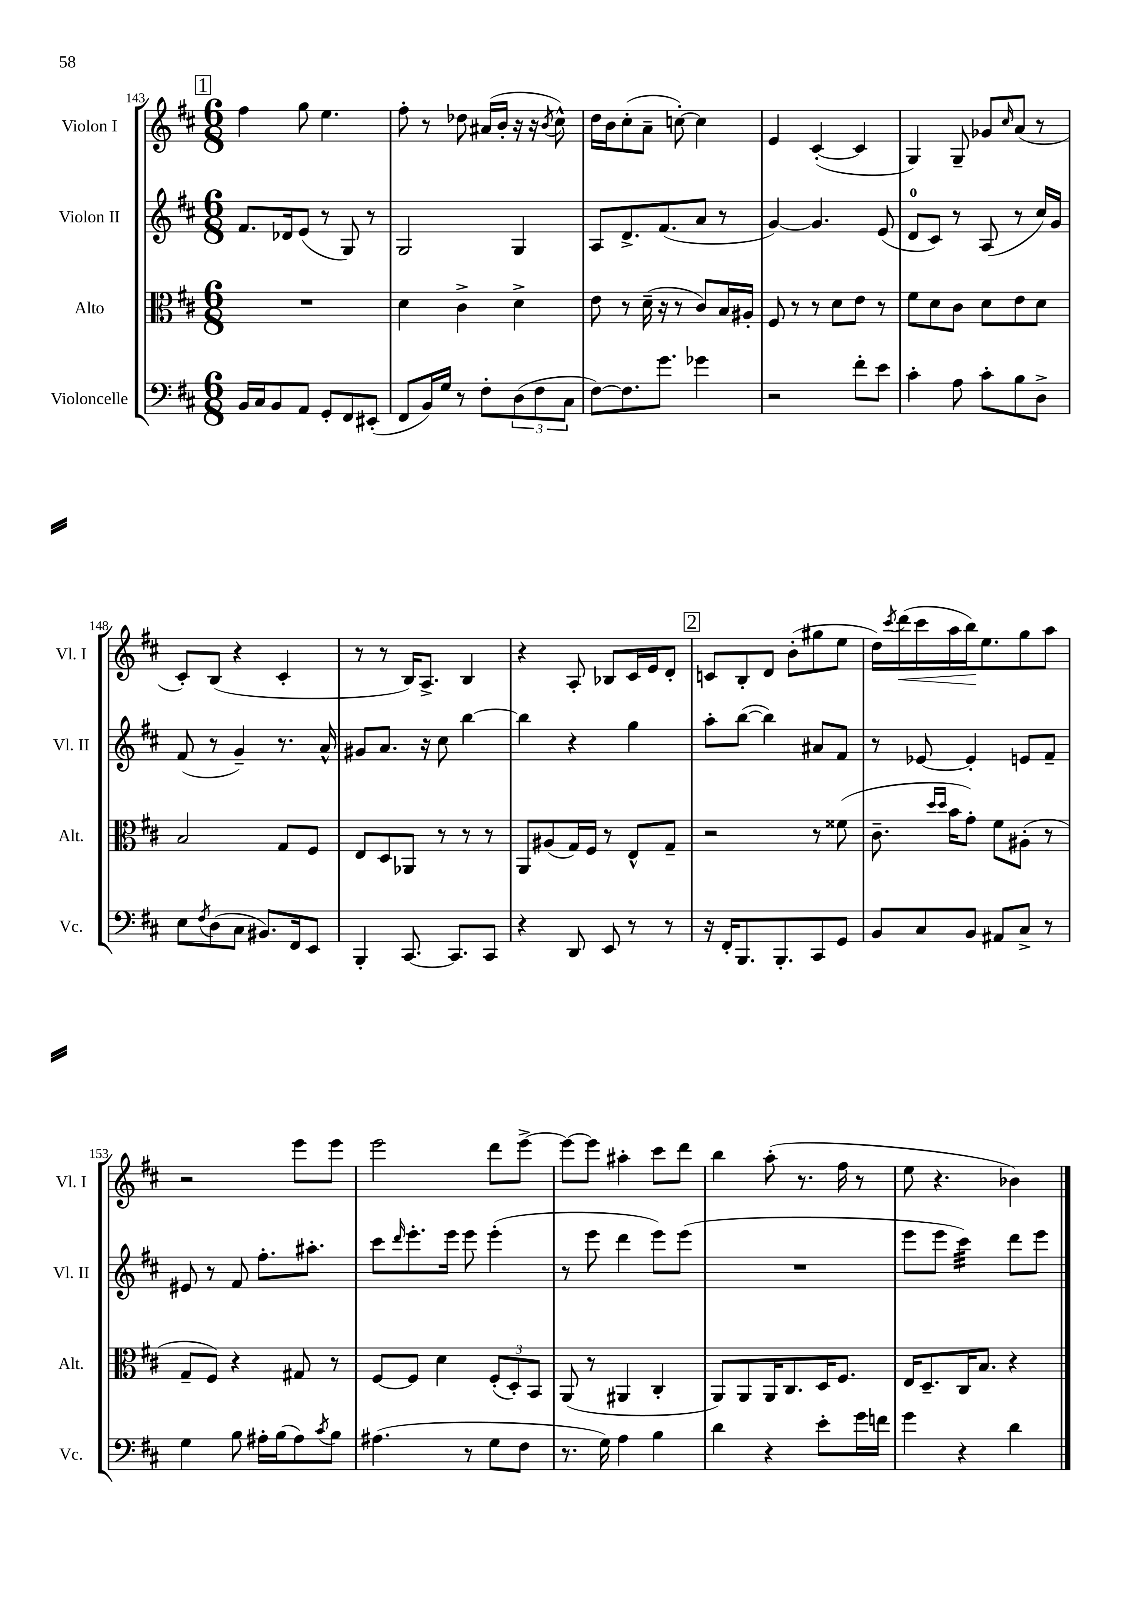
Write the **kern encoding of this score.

**kern	**kern	**kern	**kern
*staff4	*staff3	*staff2	*staff1
*clefF4	*clefC3	*clefG2	*clefG2
*k[f#c#]	*k[f#c#]	*k[f#c#]	*k[f#c#]
*M6/8	*M6/8	*M6/8	*M6/8
16BB/LL	2.r	8.f#/L	4ff#\
16C#/J	.	.	.
8BB/	.	.	.
.	.	16d-/k	.
8AA/J	.	(8e/J	8gg\
8GG'/L	.	8r	4.ee\
8FF#/	.	8G/)	.
(8EE#'/J	.	8r	.
=	=	=	=
8FF#/L	4d\	2G/	8ff#'\
16BB/L)	.	.	8r
16G/JJ	.	.	.
8r	4c#^\	.	8dd-\
8F#'\L	.	.	(16a#/LL
.	.	.	16b'/JJ
(12D\	4d^\	4G/	16r
.	.	.	16r
12F#\	.	.	.
.	.	.	8qb/
.	.	.	8cc#^^\)
12C#\J	.	.	.
=	=	=	=
[8F#\L)	8e\	8A/L	16dd\LL
.	.	.	16b\J
8.F#\]	8r	8.d^/	(8cc#'\
.	(16d~\	.	8a~\J
8.g\J	16r	(8.f#/	.
.	8r	.	[8cc'\)
4g-\	8c#/L)	8a/J	4cc\]
.	16B/L	8r	.
.	16A#'/JJ	.	.
=	=	=	=
2r	8F#/	[4g/)	4e/
.	8r	.	.
.	8r	4.g/]	([4c#'/
.	8d\L	.	.
8f#'\L	8e\J	.	4c#/]
8e\J	8r	(8e/	.
=	=	=	=
4c#'\	8f#\L	8d/L	4G/)
.	8d\	8c#/J)	.
8A\	8c#\J	8r	8G~/
8c#'\L	8d\L	(8A/	8g-/L
.	.	.	16qqcc#/
8B\	8e\	8r	(8a/J
8D^\J	8d\J	16cc#/LL)	8r
.	.	16g/JJ	.
=	=	=	=
8E\L	2B/	(8f#/	8c#'/L)
8qF#/	.	.	.
(8D\	.	8r	(8B/J
8C#\J	.	4g~/)	4r
8.BB#/L)	.	.	.
.	8G/L	8.r	4c#'/
16FF#/k	.	.	.
8EE/J	8F#/J	.	.
.	.	16a^^/	.
=	=	=	=
4BBB'/	8E/L	8g#/L	8r
.	8D/	8.a/J	8r
[8.CC#/	8AA-/J	.	16B/LK)
.	.	16r	8.A^/J
.	8r	8cc#\	.
8.CC#/]L	.	.	.
.	8r	[4bb\	4B/
8CC#/J	8r	.	.
=	=	=	=
4r	8AA/L	4bb\]	4r
.	(8A#/	.	.
8DD/	16G/L)	4r	8A'/
.	16F#/JJ	.	.
8EE/	8r	.	8B-/L
8r	8E^^/L	4gg\	16c#/L
.	.	.	16e/J
8r	8G~/J	.	8d'/J
=	=	=	=
16r	2r	8aa'\L	8c/L
16FF#'/LK	.	.	.
8.BBB/	.	([8bb\J	8B'/
.	.	4bb\])	8d/J
8.BBB'/	.	.	.
.	.	.	(8b'\L
8CC#/	8r	8a#/L	8gg#\
8GG/J	(8f##\	8f#/J	8ee\J
=	=	=	=
8BB/L	8.c#~\	8r	16dd\LL)
.	.	.	8qccc#/
.	.	.	(16ddd\
8C#/	.	[8e-/	16ccc#\
.	16qqdd/LL	.	.
.	16qqdd/JJ	.	.
.	16b\LK	.	16aa\
8BB/J	8g'\J)	4e-'/]	16bb\J)
.	.	.	8.ee\
8AA#/L	8f#\L	.	.
8C#^/J	(8A#'\J	8e/L	8gg\
8r	8r	8f#~/J	8aa\J
=	=	=	=
4G\	8G~/L	8e#/	2r
.	8F#/J)	8r	.
8B\	4r	8f#/	.
16A#'\LL	.	8.ff#'\L	.
(16B\J	.	.	.
8A#\)	8G#/	.	8eee\L
.	.	8.aa#'\J	.
8qc#/	.	.	.
8B\J	8r	.	8eee\J
=	=	=	=
(4.A#\	[8F#/L	8ccc#\L	2eee\
.	.	16qqddd/	.
.	8F#/]J	8.eee'\	.
.	4d\	.	.
.	.	16eee\Jk	.
8r	.	8eee\	.
8G\L	(12F#'/L	(4eee'\	8ddd\L
.	12D'/)	.	.
8F#\J	.	.	[8eee^\J
.	12BB/J	.	.
=	=	=	=
8.r	(8AA/	8r	8eee\_L
.	8r	8eee\	8eee\]J
16G\)	.	.	.
4A\	4AA#/	4ddd\	4aa#'\
4B\	4C#'/	8eee\L)	8ccc#\L
.	.	(8eee\J	8ddd\J
=	=	=	=
4d\	8AA/L)	2.r	4bb\
.	8AA/	.	.
4r	16AA/K	.	(8aa'\
.	8.C#/	.	.
.	.	.	8.r
8e'\L	16D/K	.	.
.	8.F#/J	.	16ff#\
16g\L	.	.	8r
16f\JJ	.	.	.
=	=	=	=
4g\	16E/LK	8eee\L	8ee\
.	8.D~/	.	.
.	.	8eee\J	4.r
4r	16C#/K	4ccc#\)	.
.	8.B/J	.	.
4d\	4r	8ddd\L	4b-\)
.	.	8eee\J	.
==	==	==	==
*-	*-	*-	*-
